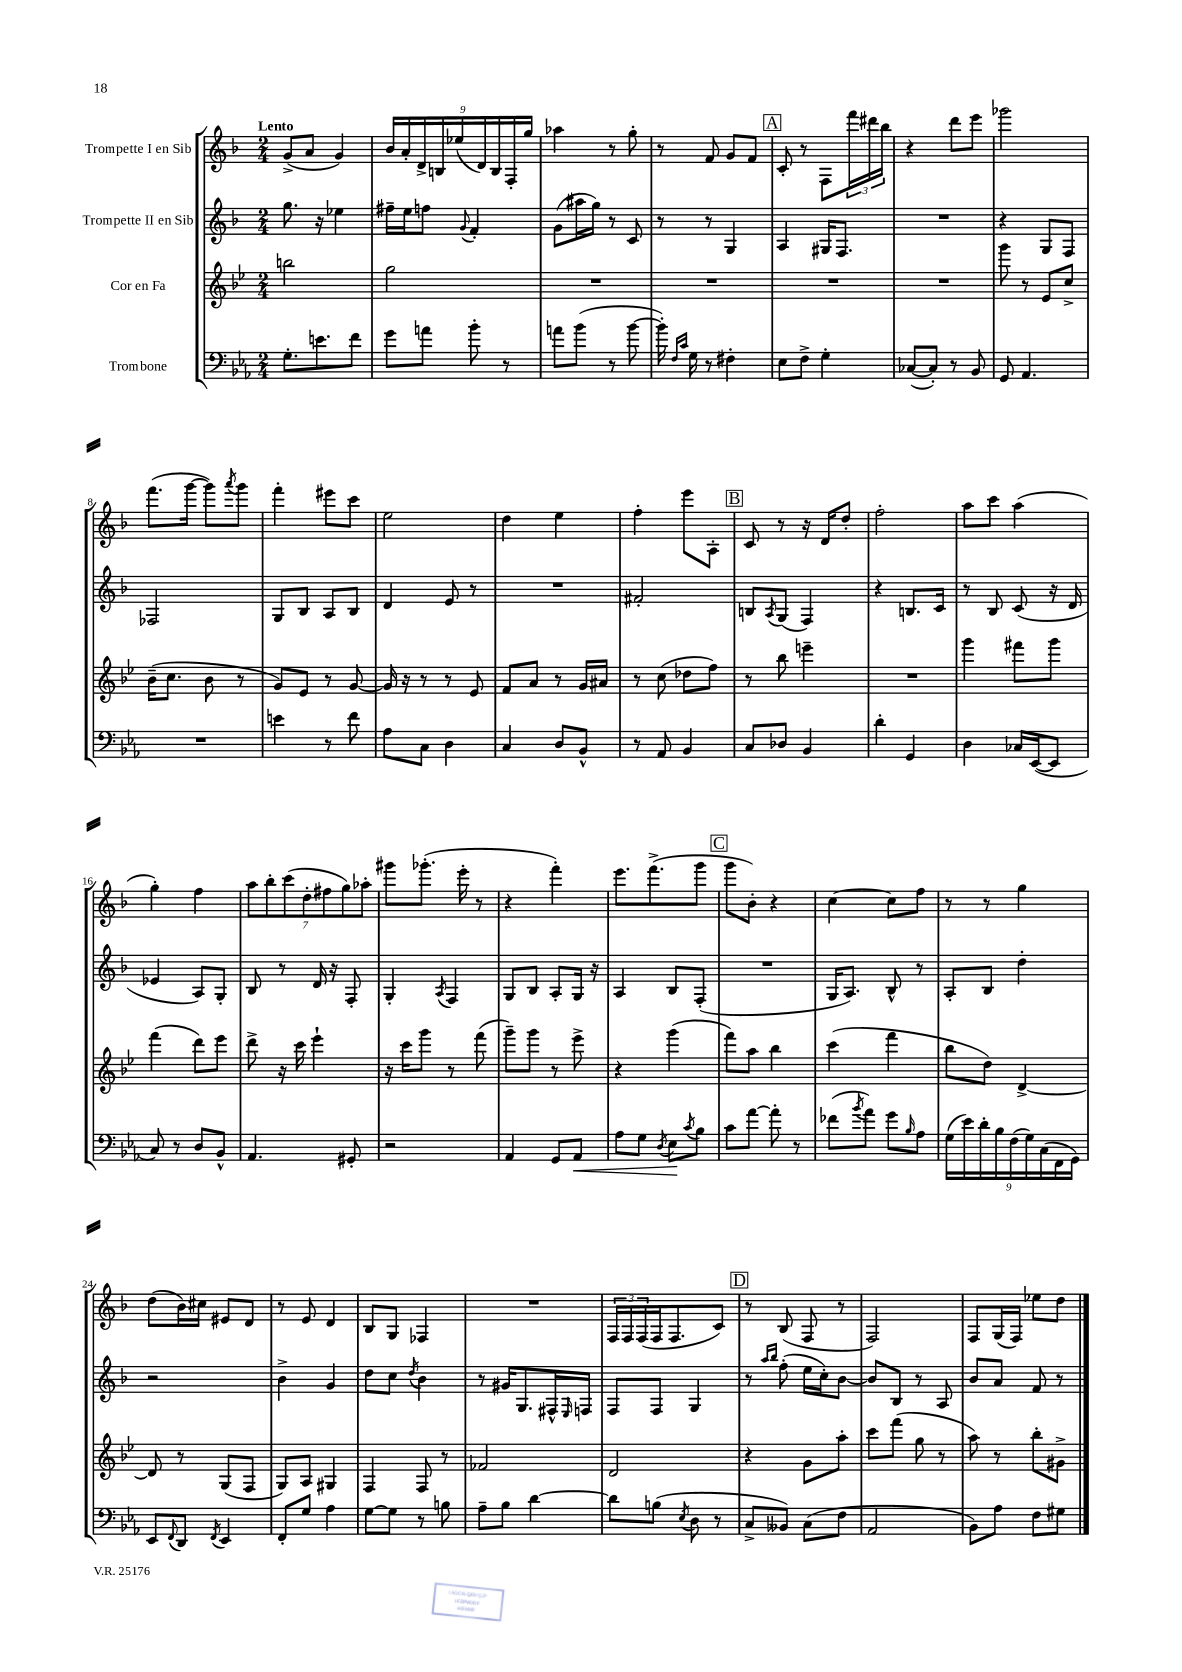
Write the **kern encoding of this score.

**kern	**dynam	**kern	**kern	**kern
*part4	*part4	*part3	*part2	*part1
*staff4	*staff4	*staff3	*staff2	*staff1
*I"Trombone	*	*I"Cor en Fa	*I"Trompette II en Sib	*I"Trompette I en Sib
*clefF4	*	*clefG2	*clefG2	*clefG2
*k[b-e-a-]	*	*k[b-e-]	*k[b-]	*k[b-]
*M2/4	*	*M2/4	*M2/4	*M2/4
=1	=1	=1	=1	=1
!	!	!	!	!LO:TX:a:B:t=Lento
8.G'\L	.	2bbn\	8.gg\	(8g^/L
.	.	.	.	8a/J
8.en\	.	.	16r	.
.	.	.	4ee-X\	4g/)
8f\J	.	.	.	.
=2	=2	=2	=2	=2
8g\L	.	2gg\	16ff#X~\LL	18b-/LL
.	.	.	.	18a'/
.	.	.	16ee\J	.
.	.	.	.	18d^/
8an\J	.	.	8ffn\J	.
.	.	.	.	18Bn/
.	.	.	.	(18ee-X/
.	.	.	8qqg/	.
8b-'\	.	.	4f'/	.
.	.	.	.	18d/)
.	.	.	.	18B/
8r	.	.	.	.
.	.	.	.	18F'/
.	.	.	.	18gg/JJ
=3	=3	=3	=3	=3
8an\L	.	2r	(8g\L	4aa-X\
(8b-\J	.	.	16aa#X\L	.
.	.	.	16gg\JJ)	.
8r	.	.	8r	8r
[8b-\	.	.	8c/	8gg'\
=4	=4	=4	=4	=4
16b-'\])	.	2r	8r	8r
16qqF/LL	.	.	.	.
16qqc/JJ	.	.	.	.
16G\	.	.	.	.
8r	.	.	8r	8f/
4F#X'\	.	.	4G/	8g/L
.	.	.	.	8f/J
!!LO:REH:place=s1:t=A
=5	=5	=5	=5	=5
8E-\L	.	2r	4A/	8c'/
8F^\J	.	.	.	8r
4G'\	.	.	16G#X/KL	8F\L
.	.	.	8.F/J	.
.	.	.	.	24fff\L
.	.	.	.	24ddd#X\
.	.	.	.	24bb-\JJ
=6	=6	=6	=6	=6
([8C-X/L	.	2r	2r	4r
8C-'/J])	.	.	.	.
8r	.	.	.	8ddd\L
8BB-/	.	.	.	8eee\J
=7	=7	=7	=7	=7
8GG/	.	8ggg\	4r	2ggg-X\
4.AA-/	.	8r	.	.
.	.	8e-/L	8G/L	.
.	.	8cc^/J	8F/J	.
!!LO:LB:g=z
=8	=8	=8	=8	=8
2r	.	(16b-~\KL	2F-X/	(8.fff\L
.	.	8.cc\J	.	.
.	.	.	.	[16ggg\Jk
.	.	8b-\	.	8ggg\L])
.	.	.	.	8qaaa/
.	.	8r	.	8ggg\J
=9	=9	=9	=9	=9
4en\	.	8g/L)	8G/L	4fff'\
.	.	8e-/J	8B-/J	.
8r	.	8r	8A/L	8eee#X\L
8f\	.	[8g/	8B-/J	8ccc\J
=10	=10	=10	=10	=10
8A-\L	.	16g/]	4d/	2ee\
.	.	16r	.	.
8C\J	.	8r	.	.
4D\	.	8r	8e/	.
.	.	8e-/	8r	.
=11	=11	=11	=11	=11
4C/	.	8f/L	2r	4dd\
.	.	8a/J	.	.
8D/L	.	8r	.	4ee\
8BB-^^/J	.	16g/LL	.	.
.	.	16a#X/JJ	.	.
=12	=12	=12	=12	=12
8r	.	8r	2f#X'/	4ff'\
8AA-/	.	(8cc\	.	.
4BB-/	.	8dd-X\L	.	8eee\L
.	.	8ff\J)	.	8A'\J
!!LO:REH:place=s1:t=B
=13	=13	=13	=13	=13
8C/L	.	8r	8Bn/L	8c/
.	.	.	8qA/	.
8D-X/J	.	8bb-\	(8G/J	8r
4BB-/	.	4eeen~\	4F/)	16r
.	.	.	.	16d/KL
.	.	.	.	8dd'/J
=14	=14	=14	=14	=14
4d'\	.	2r	4r	2ff'\
4GG/	.	.	8.Bn/L	.
.	.	.	16c/Jk	.
=15	=15	=15	=15	=15
4D\	.	4ggg\	8r	8aa\L
.	.	.	8B-/	8ccc\J
16C-X/LL	.	8fff#X\L	(8c/	(4aa\
([16EE-/J	.	.	.	.
8EE-/J]	.	8ggg\J	16r	.
.	.	.	16d/	.
!!LO:LB:g=z
=16	=16	=16	=16	=16
8C/)	.	(4fff\	4e-X/	4gg'\)
8r	.	.	.	.
8D/L	.	8ddd\L)	8A/L)	4ff\
8BB-^^/J	.	8eee-\J	8G'/J	.
=17	=17	=17	=17	=17
4.AA-/	.	8ddd^\	8B-/	14aa\L
.	.	.	.	14bb-'\
.	.	16r	8r	.
.	.	.	.	(14ccc\
.	.	16ccc\	.	.
.	.	.	.	14dd'\
.	.	4eee-`\	16d/	.
.	.	.	.	14ff#X\
.	.	.	16r	.
.	.	.	.	14gg\)
8GG#X'/	.	.	8F'/	.
.	.	.	.	14aa-X'\J
=18	=18	=18	=18	=18
2r	.	16r	4G'/	8ggg#X\L
.	.	16ccc\KL	.	.
.	.	8ggg\J	.	(8.ggg-X'\J
.	.	.	8qA/	.
.	.	8r	4F/	.
.	.	.	.	16eee'\
.	.	(8fff\	.	8r
=19	=19	=19	=19	=19
4AA-/	.	8ggg~\L)	8G/L	4r
.	.	8ggg\J	8B-/J	.
8GG/L	.	8r	8A'/L	4fff'\)
!	!LO:HP:b	!	!	!
8AA-/J	<	8eee-^\	16G/Jk	.
.	.	.	16r	.
=20	=20	=20	=20	=20
8A-\L	.	4r	4A/	8.eee\L
8G\J	.	.	.	.
.	.	.	.	(8.fff^\
8qD/	.	.	.	.
8E-\L	.	(4ggg\	8B-/L	.
8qc/	.	.	.	.
8B-\J	[	.	(8F'/J	8ggg\J
!!LO:REH:place=s1:t=C
=21	=21	=21	=21	=21
8c\L	.	8fff\L)	2r	8ggg\L
[8a-\J	.	8aa\J	.	8b-'\J)
8a-'\]	.	4bb-\	.	4r
8r	.	.	.	.
=22	=22	=22	=22	=22
(8f-X\L	.	(4ccc\	16G/KL	[4cc\
.	.	.	8.A/J)	.
8qb-/	.	.	.	.
8a-\J)	.	.	.	.
8g\L	.	4fff\	8B-^^/	8cc\L]
16qqB-/	.	.	.	.
8A-\J	.	.	8r	8ff\J
=23	=23	=23	=23	=23
(18G\LL	.	8bb-\L	8A'/L	8r
18e-\)	.	.	.	.
18d'\	.	.	.	.
.	.	8dd\J)	8B-/J	8r
18B-\	.	.	.	.
(18F\	.	.	.	.
.	.	[4d^/	4dd'\	4gg\
18G\)	.	.	.	.
(18C\	.	.	.	.
18FF\	.	.	.	.
18GG\JJ)	.	.	.	.
!!LO:LB:g=z
=24	=24	=24	=24	=24
8EE-/L	.	8d/]	2r	(8dd\L
8qqFF/	.	.	.	.
8DD/J	.	8r	.	16b-\L)
.	.	.	.	16cc#X\JJ
8qFF/	.	.	.	.
4EE-/	.	(8G/L	.	8e#X/L
.	.	8F/J	.	8d/J
=25	=25	=25	=25	=25
8FF'/L	.	8G/L)	4b-^\	8r
8G/J	.	8A/J	.	8e/
4A-\	.	4G#X/	4g/	4d/
=26	=26	=26	=26	=26
[8G\L	.	4F/	8dd\L	8B-/L
8G\J]	.	.	8cc\J	8G/J
.	.	.	8qdd/	.
8r	.	8F/	4b-\	4F-X/
8Bn\	.	8r	.	.
=27	=27	=27	=27	=27
8A-~\L	.	2f-X/	8r	2r
8B-\J	.	.	16g#X/KL	.
.	.	.	8.G/	.
[4d\	.	.	.	.
.	.	.	16F#X^^/L	.
.	.	.	16qqE/	.
.	.	.	16Fn/JJ	.
=28	=28	=28	=28	=28
8d\L]	.	2d/	8F/L	24F/LL
.	.	.	.	24F/
.	.	.	.	(24F/
(8Bn\J	.	.	8F/J	16F/J
.	.	.	.	8.F/
8qE-/	.	.	.	.
8D\	.	.	4G/	.
8r	.	.	.	8c/J)
!!LO:REH:place=s1:t=D
=29	=29	=29	=29	=29
8C^/L	.	4r	8r	8r
.	.	.	16qqaa/LL	.
.	.	.	16qqbb-/JJ	.
8BB--X/J)	.	.	(8ff'\	(8B-/
(8C\L	.	8g\L	16ee\LL	8F/
.	.	.	16cc'\J)	.
8F\J	.	8aa'\J	[8b-\J	8r
=30	=30	=30	=30	=30
2AA-/	.	8ccc\L	8b-/L]	2F/)
.	.	(8fff\J	8B-/J	.
.	.	8gg\	8r	.
.	.	8r	8A/	.
=31	=31	=31	=31	=31
8BB-\L)	.	8aa\)	8b-/L	8F/L
8A-\J	.	8r	8a/J	(16G/L
.	.	.	.	16F/JJ)
8F\L	.	8bb-'\L	8f/	8ee-X\L
8G#X\J	.	8g#X^\J	8r	8dd\J
==	==	==	==	==
*-	*-	*-	*-	*-
